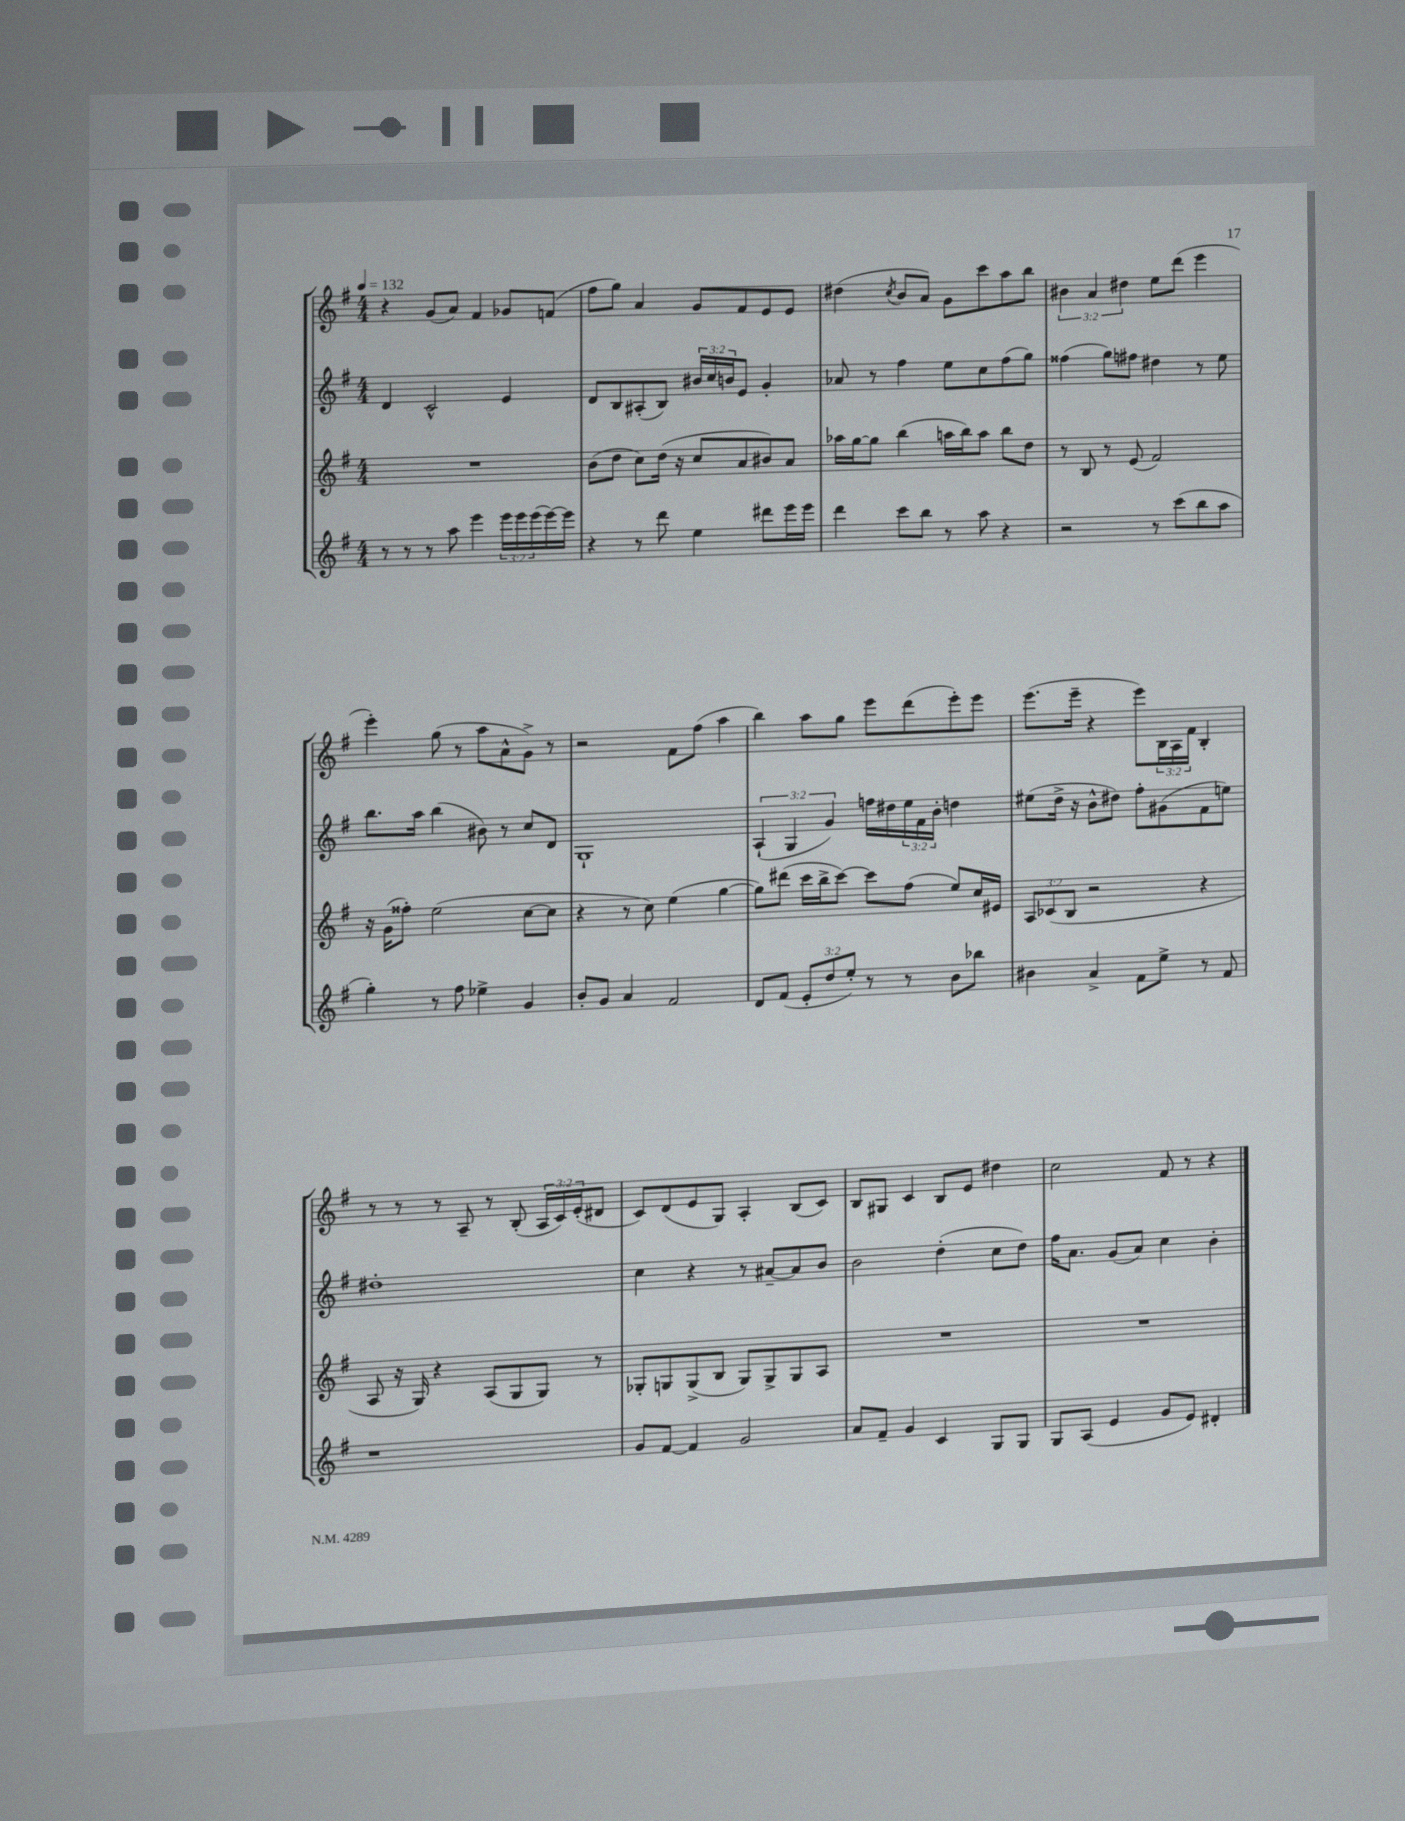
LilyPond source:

<<
\new StaffGroup <<
\new Staff = "s0" {
    \clef treble \key g \major \numericTimeSignature \time 4/4 \override Staff.TupletNumber.text = #tuplet-number::calc-fraction-text \tempo 4 = 132
    r4 g'8( a'8) fis'4 ges'8 f'8( |
    fis''8 g''8) a'4 g'8 fis'8 e'8 e'8 |
    dis''4( \acciaccatura { c''8 } b'8 a'8) g'8 c'''8 a''8 b''8 |
    \tuplet 3/2 { bis'4 a'4 dis''4 } e''8 d'''8( e'''4 |
    e'''4-.) g''8( r8 a''8 a'8-^ g'8->) r8 |
    r2 fis'8 fis''8( a''4 |
    b''4) a''8 g''8 e'''8 d'''8( e'''8-.) e'''8 |
    e'''8.( e'''16-- r4 e'''8) \tuplet 3/2 { b16 a16 fis'16 } b4-. |
    r8 r8 r8 a8-- r8 b8-.( \tuplet 3/2 { a16 c'16) e'16-.( } dis'8 |
    c'8) d'8( e'8 g8) a4-. b8( c'8) |
    b8 gis8 c'4 b8 e'8 dis''4 |
    c''2 fis'8 r8 r4 \bar "|." |
}
\new Staff = "s1" {
    \clef treble \key g \major \numericTimeSignature \time 4/4 \override Staff.TupletNumber.text = #tuplet-number::calc-fraction-text
    d'4 c'2-^ e'4 |
    d'8 b8 ais8-.( b8) \tuplet 3/2 { bis'16 c''16 b'16 } e'8 g'4-. |
    aes'8 r8 fis''4 e''8 c''8 fis''8( g''8) |
    fisis''4( g''8) fis''8 dis''4 r8 e''8 |
    b''8. a''16 b''4( bis'8) r8 c''8 d'8 |
    g1-! |
    \tuplet 3/2 { a4-!( g4 g'4) } f''16 dis''16 \tuplet 3/2 { e''16 fis'16 b'16-. } d''4 |
    eis''8( d''16-> r16 b'8-^ dis''8) fis''8-. gis'8( fis'8 e''8) |
    dis''1-. |
    c''4 r4 r8 ais'8~-- ais'8 b'8 |
    b'2 d''4-.( c''8 d''8) |
    fis''16 a'8. g'8( a'8) c''4 b'4-. \bar "|." |
}
\new Staff = "s2" {
    \clef treble \key g \major \numericTimeSignature \time 4/4 \override Staff.TupletNumber.text = #tuplet-number::calc-fraction-text
    R1 |
    b'8( d''8 c''8) d''16( r16 c''8 a'8 bis'8) a'8 |
    aes''16 g''16~ g''8 b''4( a''16 b''16) a''8 b''8 d''8 |
    r8 b8 r8 e'8( fis'2) |
    r16 g'16( fisis''8-.) e''2( c''8~ c''8 |
    r4 r8 c''8) e''4( g''4~ |
    g''8) dis'''8( c'''16 b''16-> c'''8~) c'''8 fis''8( e''8) c''16 eis'16 |
    \tuplet 3/2 { a8 ces'8( b8 } r2 r4 |
    a8 r16 g16) r4 a8( g8 g8) r8 |
    ges8-. g8 g8->( b8 g8) g8-> g8 a8 |
    R1 |
    R1 \bar "|." |
}
\new Staff = "s3" {
    \clef treble \key g \major \numericTimeSignature \time 4/4 \override Staff.TupletNumber.text = #tuplet-number::calc-fraction-text
    r8 r8 r8 a''8 e'''4 \tuplet 3/2 { e'''16 e'''16 e'''16( } e'''16~) e'''16 |
    r4 r8 d'''8 e''4 dis'''8 e'''16 e'''16 |
    d'''4 c'''8 b''8 r8 a''8 r4 |
    r2 r8 c'''8( b''8 a''8 |
    g''4-.) r8 fis''8 ees''4-> g'4 |
    b'8-. g'8 a'4 fis'2 |
    d'8 fis'8( \tuplet 3/2 { e'8-. d''8 e''8-.) } r8 r8 b'8 bes''8 |
    bis'4 a'4-> fis'8 e''8-> r8 fis'8 |
    r1 |
    g'8 fis'8~ fis'4 g'2 |
    a'8 fis'8-- g'4 c'4 g8 g8 |
    g8 a8( e'4 g'8 e'8) dis'4-. \bar "|." |
}
>>
>>
\layout { \context { \Score \remove "Bar_number_engraver" } }
